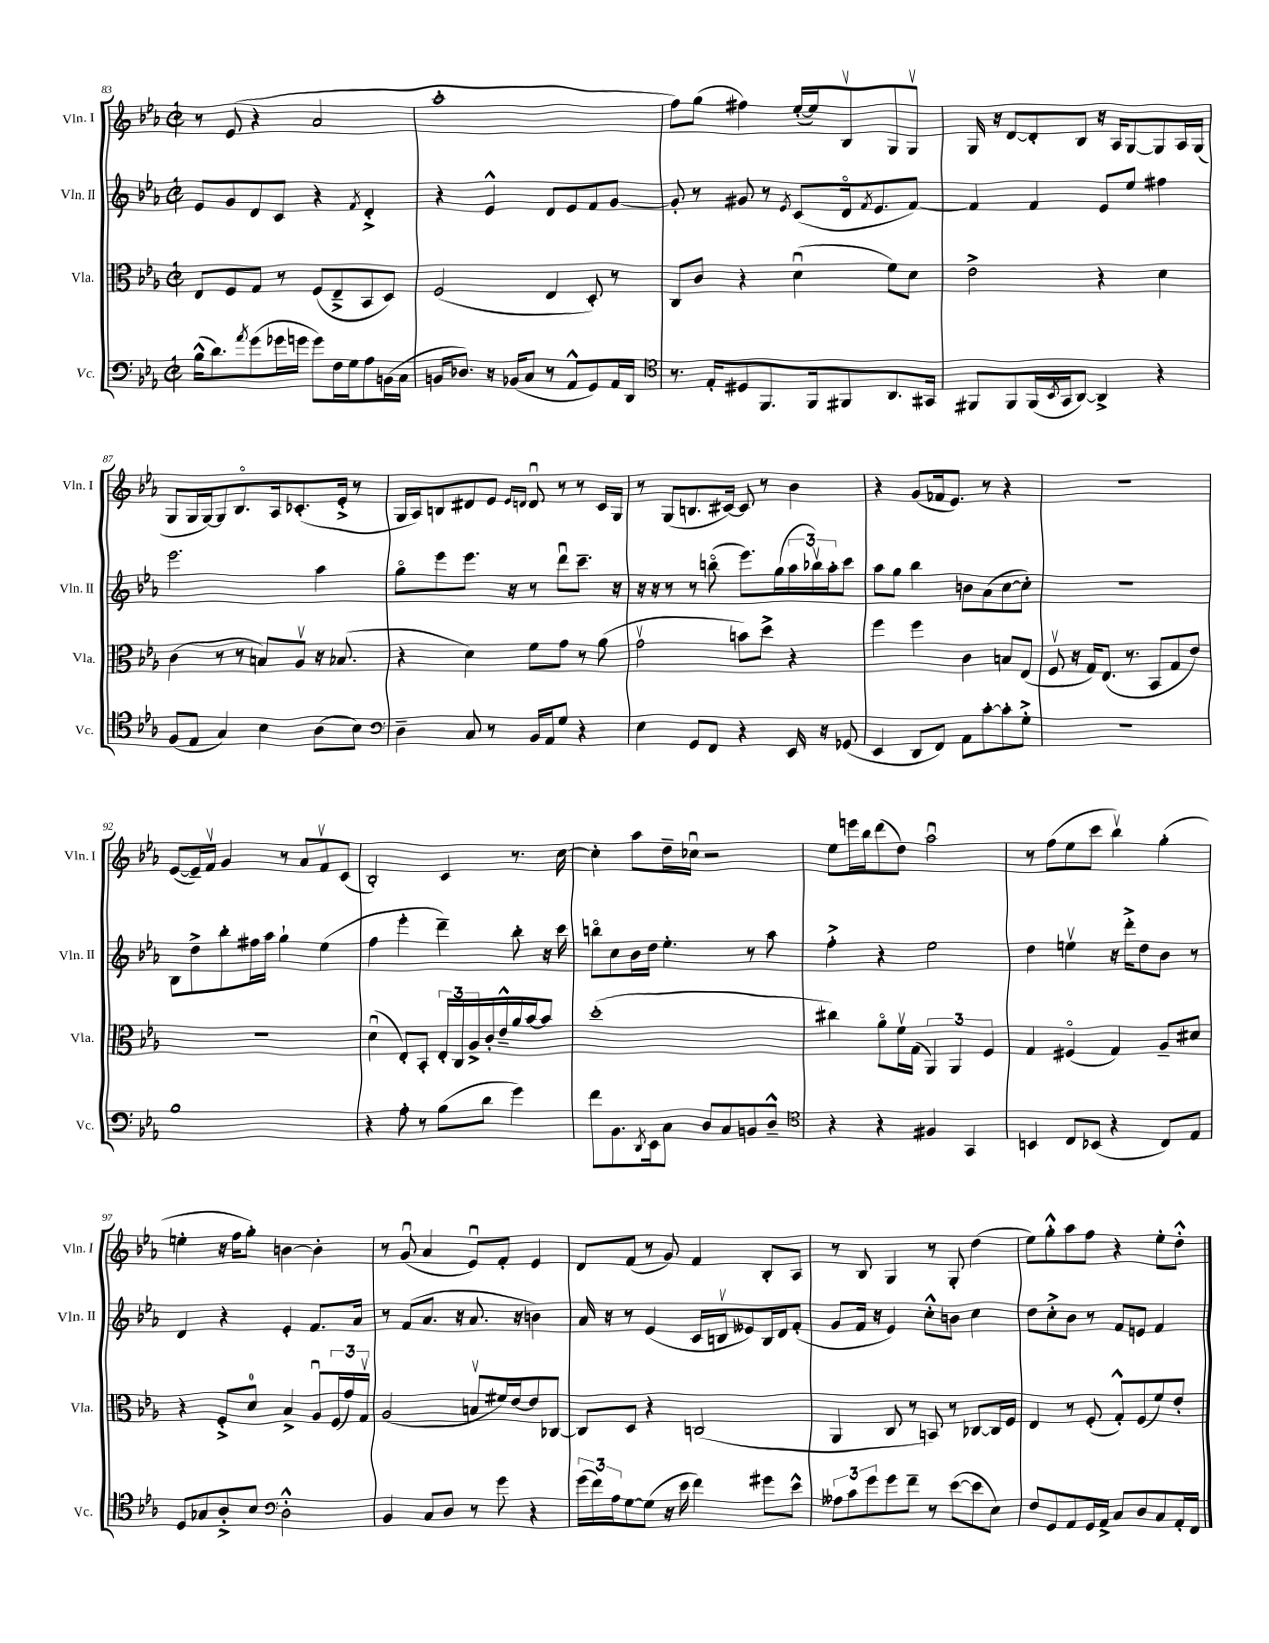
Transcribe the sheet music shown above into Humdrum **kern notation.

**kern	**kern	**kern	**kern
*part4	*part3	*part2	*part1
*staff4	*staff3	*staff2	*staff1
*I"Vc.	*I"Vla.	*I"Vln. II	*I"Vln. I
*I'Vc.	*I'Vla.	*I'Vln. II	*I'Vln. I
*clefF4	*clefC3	*clefG2	*clefG2
*k[b-e-a-]	*k[b-e-a-]	*k[b-e-a-]	*k[b-e-a-]
*M2/2	*M2/2	*M2/2	*M2/2
*met(c|)	*met(c|)	*met(c|)	*met(c|)
=83	=83	=83	=83
(16B-^^\KL	8E-/L	8e-/L	8r
8.d\)	.	.	.
.	8F/	8g/	(8e-/
8qa-/	.	.	.
(8g\	8G/J	8d/	4r
16g-X\L	8r	8c/J	.
16gn\JJ	.	.	.
8g\L)	(8F/L	4r	2a-/
16F\L	8E-~^/	.	.
16G\J	.	.	.
.	.	8qf/	.
8A-\	8BB-/	4d'^/	.
(16BBn\L	8D/J)	.	.
16C\JJ	.	.	.
=84	=84	=84	=84
16BBn/KL	(2F/	4r	1aa-'
8.D-X/J)	.	.	.
16r	.	4e-^^/	.
(16BB-X/KL	.	.	.
8C/J	.	.	.
8r	4E-/	8d/L	.
8AA-^^/L	.	8e-/	.
8GG/)	8D'/)	8f/	.
16AA-/L	8r	[8g/J	.
16DD/JJ	.	.	.
=85	=85	=85	=85
*clefC4	*	*	*
8.r	8C/L	8g'/]	8ff\L)
.	8c/J	8r	(8gg\J
16E-'/KL	.	.	.
8D#X/	4r	8g#X/	4ff#X\)
8.FF/	.	8r	.
.	.	8qe-/	.
.	(4du\	(8c/L	([16ee-'/LL
16FF/k	.	.	16ee-/J])
8FF#X/	.	16d/k	8B-v/
.	.	8qf/	.
.	.	8.e-/	.
8.AA-/	8f\L)	.	8G/
.	8d\J	[8f/J)	8Gv/J
16GG#X/Jk	.	.	.
=86	=86	=86	=86
8FF#X/L	2e-^\	4f/]	16G/
.	.	.	16r
8FF#/	.	.	[8d/L
(16FF#/L	.	4f/	8d'/]
8qBB-/	.	.	.
16GG/J	.	.	.
[8AA-/J)	.	.	8B-/J
4AA-^/]	4r	8e-/L	16r
.	.	.	16A-/KL
.	.	8ee-/J	[8G/
4r	4d\	4ff#X\	8G/]
.	.	.	16A-/L
.	.	.	(16G/JJ
!!LO:LB:g=z
=87	=87	=87	=87
(8F/L	(4c\	2.eee-\	8G/L
8E-/J	.	.	16G/L
.	.	.	[16G/J)
4G/)	8r	.	8G/]
.	8r	.	8.B-/
4B-\	8Bn/L)	.	.
.	.	.	16A-/k
.	8A-v/J	.	(8.c-X'/
(8A-\L	16r	4aa-\	.
.	(8.B-X/	.	16e-'^/Jk
8B-\J)	.	.	8r
=88	=88	=88	=88
*clefF4	*	*	*
4D~\	4r	8gg\L	16G/LL
.	.	.	16A-/J)
.	.	8eee-\	8Bn/
8C/	4d\)	8.eee-\J	8d#X/
8r	.	.	8e-/J
.	.	16r	.
.	.	.	16qqe-/LL
.	.	.	16qqdn/JJ
16BB-/LL	8f\L	8r	8du/
16AA-/J	.	.	.
8G/J	8g\J	8dddu\L	8r
4r	8r	8.ccc~\J	8r
.	(8a-\	.	16c/LL
.	.	16r	16G/JJ
=89	=89	=89	=89
4E-\	2gv\	16r	8r
.	.	16r	.
.	.	8r	(8G/L
8GG/L	.	8r	8.Bn/
8FF/J	.	(8bbn\	.
.	.	.	[16c#X/Jk)
4r	8bn\L)	8.eee-\L)	8c#/]
.	8dd^\J	.	8r
.	.	(16gg\L	.
16EE-/	4r	24aa-\	4b-\
.	.	24bb-Xv\)	.
16r	.	.	.
.	.	24aa-'\J	.
(8GG-X/	.	8ccc\J	.
=90	=90	=90	=90
4EE-/	4ff\	8aa-\L	4r
.	.	8gg\J	.
8DD/L	4ff\	4bb-\	(8g/L
8FF/J)	.	.	16f-X/k
.	.	.	8.e-/J)
8AA-\L	4c\	8bn\L	.
[8c'\	.	(8a-\	8r
8c'\]	8Bn/L	[8cc\	4r
8G'^\J	(8E-/J	8cc'\J])	.
=91	=91	=91	=91
1r	8Fv/	1r	1r
.	16r	.	.
.	16G/KL)	.	.
.	(8.E-/J	.	.
.	8.r	.	.
.	8BB-/L	.	.
.	8G/	.	.
.	8e-/J)	.	.
!!LO:LB:g=z
=92	=92	=92	=92
1B-	1r	8B-\L	([8e-/L
.	.	8dd^\	16e-~/L])
.	.	.	16fv/JJ
.	.	8bb-'\	4g/
.	.	16ff#X\L	.
.	.	16aa-\JJ	.
.	.	4gg`\	8r
.	.	.	8a-/L
.	.	(4ee-\	8fv/
.	.	.	(8c/J
=93	=93	=93	=93
4r	(4du\	4ff\	2B-'/)
8A-'\	8E-'/L)	4eee-'\	.
8r	8BB-'/J	.	.
(8B-\L	24E-'/LL	4ddd~\)	4c/
.	24C/	.	.
.	24A-^/	.	.
8d\J	16c'/	.	.
.	16e-~^^/	.	.
4g\)	16a-/	8bb-'\	8.r
.	[16b-/J	.	.
.	8b-/J]	16r	.
.	.	16ccc\	[16cc\
=94	=94	=94	=94
8f\L	(1dd'	8bbn\L	4cc'\]
8.BB-\	.	8cc\	.
.	.	16b-\L	8aa-\L
8qDD/	.	.	.
16EE-\k	.	16dd\JJ	.
8C\J	.	4.ee-'\	16dd~\L
.	.	.	16cc-Xu\JJ
8D/L	.	.	2r
8C/	.	.	.
8BBn/	.	8r	.
8D~^^/J	.	8aa-\	.
=95	=95	=95	=95
*clefC4	*	*	*
4r	4cc#X\)	4ff'^\	8ee-\L
.	.	.	16eeen\L
.	.	.	16bb-\J
4r	8a-\L	4r	(8ddd\
.	16fv\L	.	8dd\J)
.	(16G\JJ	.	.
4F#X/	6AA-/)	2ee-\	2aa-u\
.	6AA-/	.	.
4GG/	.	.	.
.	6F/	.	.
=96	=96	=96	=96
4BBn/	4G/	4dd\	8r
.	.	.	(8ff\L
8C/L	(4F#X/	4eenv\	8ee-\
(8BB-X/J	.	.	8ccc\J
4r	4G/)	16r	4bb-v\)
.	.	16ddd'^\KL	.
.	.	8dd\	.
8C/L)	8A-~/L	8b-\J	(4gg'\
8E-/J	8d#X/J	8r	.
!!LO:LB:g=z
=97	=97	=97	=97
8D/L	4r	4d/	4een'\
8G-X/	.	.	.
8A-'^/	8F'^/L	4r	16r
.	.	.	16ff\KL
8B-/J	8d/J	.	8gg'\J)
*clefF4	*	*	*
2D'^^\	4B-^/	4e-'/	[4bn\
.	8A-u/L	8.f/L	4b'\]
.	(24F/L	.	.
.	24g/)	.	.
.	.	16a-/Jk	.
.	24Gv/JJ	.	.
=98	=98	=98	=98
4BB-/	(2A-/	8r	8r
.	.	(8f/L	(8gu/
8C/L	.	8.a-/J	4a-/
8D/J	.	.	.
.	.	16r	.
8r	8Bnv/L	8.a-/	8e-u/L)
8g\	16f#X/L)	.	8f'/J
.	[16e-/J	16r	.
4r	8e-/]	4bn\)	4e-/
.	[8C-X/J	.	.
=99	=99	=99	=99
(24g\LL	8C-/L]	16a-/	8d/L
24f\)	.	.	.
.	.	16r	.
24A-\J	.	.	.
[8G\	8D/J	8r	(8f/J
(8G\J]	4r	(4e-/	8r
16r	.	.	8g/)
16e-\	.	.	.
4f\)	(2Cn/	16c/LL	4f/
.	.	16Bnv/J	.
.	.	8e--X/)	.
8g#X\L	.	16B/L	8B-'/L
.	.	16d/J	.
8e-^^\J	.	(8f'/J	8A-/J
=100	=100	=100	=100
12A--X\L	4AA-/	8g/L	8r
12c\	.	.	.
.	.	16f/Jk	8B-/
12g\	.	.	.
.	.	16r	.
8g\	8C/	4e-/)	4G/
8f~\J	8r	.	.
8r	8BBn/)	8cc'^^\L	8r
([8e-\L	8r	8bn\J	8G'/
8e-\]	[8C-X/L	4cc\	(4dd\
8E-\J)	16C-/L]	.	.
.	16F/JJ	.	.
=101	=101	=101	=101
8F/L	4E-/	8dd\L	8ee-\L)
8GG/	.	8cc'^\	8gg'^^\
8AA-/	8r	8b-\J	8aa-\
16GG/L	(8F'/	8r	8ff\J
16AA-^/JJ	.	.	.
8C/L	8G'^^/L)	8f/L	4r
8D/	(8F/	8en/J	.
8C/	8f/)	4f/	8ee-'\L
16AA-'/L	8e-'/J	.	8dd'^^\J
16FF/JJ	.	.	.
==	==	==	==
*-	*-	*-	*-
